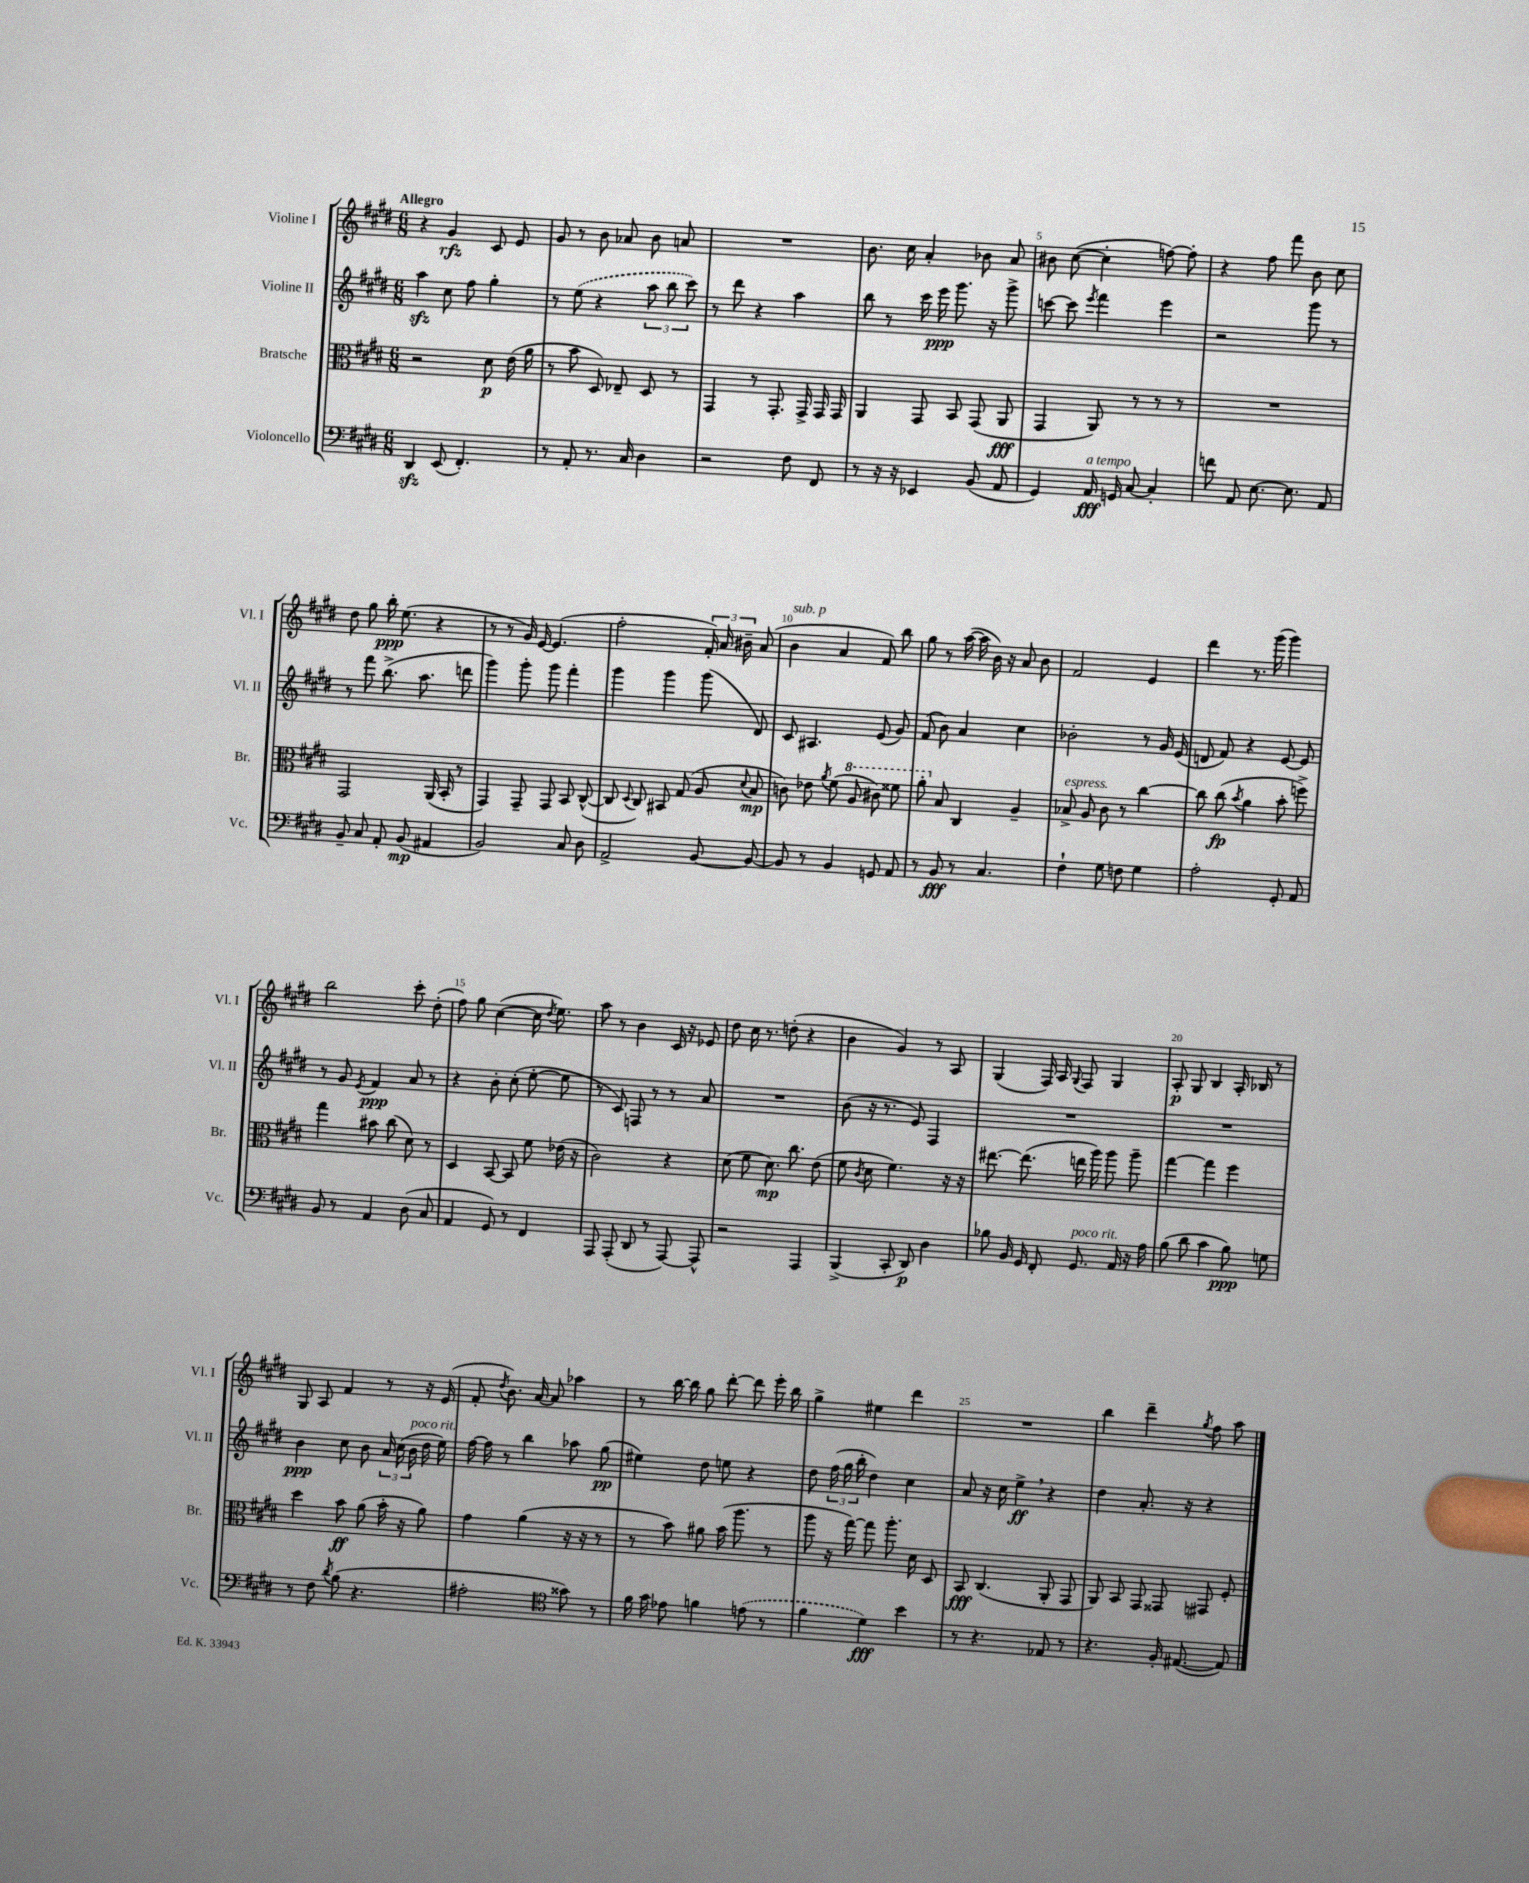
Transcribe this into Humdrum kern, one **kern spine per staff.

**kern	**dynam	**kern	**dynam	**kern	**dynam	**kern	**dynam
*part4	*part4	*part3	*part3	*part2	*part2	*part1	*part1
*staff4	*staff4	*staff3	*staff3	*staff2	*staff2	*staff1	*staff1
*I"Violoncello	*	*I"Bratsche	*	*I"Violine II	*	*I"Violine I	*
*I'Vc.	*	*I'Br.	*	*I'Vl. II	*	*I'Vl. I	*
*clefF4	*	*clefC3	*	*clefG2	*	*clefG2	*
*k[f#c#g#d#]	*	*k[f#c#g#d#]	*	*k[f#c#g#d#]	*	*k[f#c#g#d#]	*
*M6/8	*	*M6/8	*	*M6/8	*	*M6/8	*
=1	=1	=1	=1	=1	=1	=1	=1
!	!	!	!	!	!	!LO:TX:a:B:t=Allegro	!
4DD#zz/	.	2r	.	4aazz\	.	4r	.
(8EE/	.	.	.	8cc#\	.	4g#/	rfz
4.FF#'/)	.	.	.	8ff#\	.	.	.
.	.	8d#\	p	4gg#'\	.	8c#/	.
.	.	(16e\	.	.	.	8e/	.
.	.	16a\	.	.	.	.	.
=2	=2	=2	=2	=2	=2	=2	=2
8r	.	8r	.	8r	.	8g#/	.
8AA'/	.	8b\	.	(8ee\	.	8r	.
8.r	.	8D#/)	.	4r	.	8b\	.
.	.	8E-X~/	.	.	.	8a-X/	.
16C#/	.	.	.	.	.	.	.
4D#\	.	8D#/	.	12aa\	.	8b\	.
.	.	.	.	12bb\	.	.	.
.	.	8r	.	.	.	8an/	.
.	.	.	.	12ccc#\)	.	.	.
=3	=3	=3	=3	=3	=3	=3	=3
2r	.	4GG#/	.	8r	.	2.r	.
.	.	.	.	8ddd#\	.	.	.
.	.	8r	.	4r	.	.	.
.	.	8.GG#'/	.	.	.	.	.
8F#\	.	.	.	4aa\	.	.	.
.	.	16GG#^/	.	.	.	.	.
8FF#/	.	16GG#/	.	.	.	.	.
.	.	16GG#/	.	.	.	.	.
=4	=4	=4	=4	=4	=4	=4	=4
8r	.	4AA/	.	8bb\	.	8.b\	.
16r	.	.	.	8r	.	.	.
16r	.	.	.	.	.	16cc#\	.
4EE-X/	.	8GG#/	.	16ccc#\	.	4a'/	.
.	.	.	.	16eee\	ppp	.	.
.	.	8BB/	.	8.ggg#\	.	.	.
(8BB/	.	(8GG#/	.	.	.	8b-X\	.
.	.	.	.	16r	.	.	.
8AA/	.	8AA/	fff	8ggg#^\	.	8a/	.
=5	=5	=5	=5	=5	=5	=5	=5
4GG#/)	.	4GG#/	.	[8cccn\	.	8b#X\	.
.	.	.	.	8ccc\]	.	([8cc#\	.
.	.	.	.	8qeee/	.	.	.
!LO:TX:a:i:t=a tempo	!	!	!	!	!	!	!
16AA/	fff	8AA/)	.	4fff#\	.	4cc#'\]	.
16GGn/	.	.	.	.	.	.	.
[8C#/	.	8r	.	.	.	.	.
4C#'/]	.	8r	.	4eee\	.	[8ffn\)	.
.	.	8r	.	.	.	8ff'\]	.
=6	=6	=6	=6	=6	=6	=6	=6
8fn\	.	2.r	.	2r	.	4r	.
8AA/	.	.	.	.	.	.	.
[8.E\	.	.	.	.	.	8ff#\	.
.	.	.	.	.	.	8fff#\	.
8.E\]	.	.	.	.	.	.	.
.	.	.	.	8ggg#\	.	8b\	.
8AA/	.	.	.	8r	.	8cc#\	.
!!LO:LB:g=z
=7	=7	=7	=7	=7	=7	=7	=7
8BB~/	.	2GG#/	.	8r	.	8dd#\	.
8C#/	.	.	.	8fff#\	.	8gg#\	.
8AA'/	.	.	.	(8.bb^\	.	16bb'\	ppp
.	.	.	.	.	.	(8.ee\	.
(8BB/	mp	.	.	.	.	.	.
.	.	.	.	8.aa\	.	.	.
4AA#X/	.	(16AA/	.	.	.	4r	.
.	.	16BB'/	.	.	.	.	.
.	.	8r	.	8dddn\	.	.	.
=8	=8	=8	=8	=8	=8	=8	=8
2BB/)	.	4GG#/)	.	4ggg#\)	.	8r	.
.	.	.	.	.	.	8r	.
.	.	8GG#~/	.	8ggg#'\	.	16g#/)	.
.	.	.	.	.	.	[16e/	.
.	.	8GG#/	.	8ggg#\	.	(4.e/]	.
8C#/	.	8BB/	.	4fff#'\	.	.	.
8D#\	.	([8C#^^/	.	.	.	.	.
=9	=9	=9	=9	=9	=9	=9	=9
2AA^/	.	8C#/]	.	4ggg#\	.	2ff#'\	.
.	.	8qqD#/	.	.	.	.	.
.	.	8C#/)	.	.	.	.	.
.	.	8BB#X/	.	4ggg#\	.	.	.
.	.	(8G#/	.	.	.	.	.
[8BB/	.	8A/	.	(8ggg#\	.	24f#'/)	.
.	.	.	.	.	.	24a/	.
.	.	.	.	.	.	24b#X~\	.
.	.	8qqd#/	.	.	.	.	.
8BB/_	.	8B/	mp	8d#/)	.	(8a/	.
=10	=10	=10	=10	=10	=10	=10	=10
!	!	!	!	!	!	!LO:TX:a:i:t=sub. p	!
8BB/]	.	8cn\)	.	8c#/	.	4b\	.
8r	.	8e-X\	.	4.A#X/	.	.	.
.	.	8qa/	.	.	.	.	.
4BB/	.	(8f#\	.	.	.	4a/	.
*	*	*8va	*	*	*	*	*
.	.	8a/	.	.	.	.	.
8GGn/	.	8cc#X\)	.	(8e/	.	8f#/)	.
8AA/	.	8ff##X\	.	8g#/)	.	8bb\	.
=11	=11	=11	=11	=11	=11	=11	=11
8r	.	8aa'\	.	(8f#/	.	8gg#\	.
*	*	*X8va	*	*	*	*	*
8BB/	fff	8B/	.	8b\)	.	8r	.
8r	.	4C#/	.	4a/	.	([16aa\	.
.	.	.	.	.	.	16aa\]	.
4.C#/	.	.	.	.	.	16b\)	.
.	.	.	.	.	.	16r	.
.	.	4A~/	.	4cc#\	.	8a/	.
.	.	.	.	.	.	8b\	.
=12	=12	=12	=12	=12	=12	=12	=12
!	!	!LO:TX:a:i:t=espress.	!	!	!	!	!
4F#`\	.	8B-X^/	.	2b-X'\	.	2f#/	.
.	.	8A/	.	.	.	.	.
8G#\	.	8c#\	.	.	.	.	.
8Fn\	.	8r	.	.	.	.	.
4G#\	.	[4cc#\	.	8r	.	4e/	.
.	.	.	.	16g#/	.	.	.
.	.	.	.	(16e/	.	.	.
=13	=13	=13	=13	=13	=13	=13	=13
2A'\	.	8cc#\]	.	8dn/	.	4ddd#\	.
.	.	(8cc#\	fp	8f#/)	.	.	.
.	.	8qb/	.	.	.	.	.
.	.	4a\	.	4r	.	8.r	.
.	.	.	.	.	.	(16ggg#\	.
8GG#'/	.	8b'\	.	[8e/	.	4ggg#\)	.
8AA/	.	8ffn^\)	.	8e/]	.	.	.
!!LO:LB:g=z
=14	=14	=14	=14	=14	=14	=14	=14
8BB/	.	4gg#\	.	8r	.	2bb\	.
8r	.	.	.	8g#/	.	.	.
.	.	.	.	8qe/	.	.	.
4AA/	.	8b#X\	.	4f#/	ppp	.	.
.	.	(8cc#\	.	.	.	.	.
(8D#\	.	8d#\)	.	8a/	.	8ccc#'\	.
8C#/	.	8r	.	8r	.	(8dd#'\	.
=15	=15	=15	=15	=15	=15	=15	=15
4AA/	.	4D#/	.	4r	.	8ff#\)	.
.	.	.	.	.	.	8gg#\	.
8GG#/)	.	[8BB/	.	8b'\	.	([4cc#\	.
8r	.	8BB/]	.	(8cc#'\	.	.	.
4FF#/	.	8f#\	.	[8ee'\	.	16cc#\]	.
.	.	.	.	.	.	8qdd#/	.
.	.	.	.	.	.	8.ee\)	.
.	.	(16e-X\	.	8ee\]	.	.	.
.	.	16r	.	.	.	.	.
=16	=16	=16	=16	=16	=16	=16	=16
8AAA/	.	2c#\)	.	8r	.	8aa\	.
(8AAA'/	.	.	.	8c#/)	.	8r	.
8DD#/	.	.	.	8Fn/	.	4b\	.
8r	.	.	.	8r	.	.	.
[8AAA/)	.	4r	.	8r	.	16c#/	.
.	.	.	.	.	.	16r	.
8AAA^^/]	.	.	.	8a/	.	8e-X/	.
=17	=17	=17	=17	=17	=17	=17	=17
2r	.	(8d#\	.	2.r	.	8dd#\	.
.	.	8f#\	.	.	.	16cc#\	.
.	.	.	.	.	.	8.r	.
.	.	8.d#\)	mp	.	.	.	.
.	.	.	.	.	.	(8ddn'\	.
.	.	8.cc#\	.	.	.	.	.
4AAA/	.	.	.	.	.	4r	.
.	.	(8e\	.	.	.	.	.
=18	=18	=18	=18	=18	=18	=18	=18
(4BBB^/	.	8f#\	.	(8b\	.	4b\	.
.	.	8qc#/	.	.	.	.	.
.	.	8d#\	.	16r	.	.	.
.	.	.	.	8.r	.	.	.
8CC#'/	.	4.f#\)	.	.	.	4g#/)	.
8DD#/)	p	.	.	8e/)	.	.	.
4D#\	.	.	.	4F#/	.	8r	.
.	.	16r	.	.	.	8A/	.
.	.	16r	.	.	.	.	.
=19	=19	=19	=19	=19	=19	=19	=19
8B-X\	.	[8.ee#X\	.	2.r	.	(4G#/	.
16BB/	.	.	.	.	.	.	.
16GG#/	.	(8.ee#\]	.	.	.	.	.
8FF#'/	.	.	.	.	.	16F#/)	.
.	.	.	.	.	.	16A/	.
.	.	.	.	.	.	8qqG#/	.
!LO:TX:a:i:t=poco rit.	!	!	!	!	!	!	!
8.GG#/	.	16een\	.	.	.	8F#/	.
.	.	16aa\)	.	.	.	.	.
.	.	8aa\	.	.	.	4G#/	.
16AA/	.	.	.	.	.	.	.
16r	.	8aa~\	.	.	.	.	.
16A\	.	.	.	.	.	.	.
=20	=20	=20	=20	=20	=20	=20	=20
(8B\	.	[4gg#\	.	2.r	.	8A'/	p
8d#\	.	.	.	.	.	8G#/	.
4c#\	.	4gg#\]	.	.	.	4B/	.
8B\)	ppp	4ff#\	.	.	.	16A'/	.
.	.	.	.	.	.	16B-X/	.
8Gn\	.	.	.	.	.	8r	.
!!LO:LB:g=z
=21	=21	=21	=21	=21	=21	=21	=21
8r	.	4dd#\	.	4b\	ppp	8G#/	.
8F#\	.	.	.	.	.	8A/	.
8qd#/	.	.	.	.	.	.	.
(8B\	.	8b\	ff	8cc#\	.	4f#/	.
4.r	.	(8a\	.	8b\	.	.	.
.	.	16b'\	.	24a/	.	8r	.
.	.	.	.	(24cc#\	.	.	.
.	.	16r	.	.	.	.	.
!	!	!	!	!LO:TX:a:i:t=poco rit.	!	!	!
.	.	.	.	24b\	.	.	.
.	.	8a\)	.	16dd#\	.	16r	.
.	.	.	.	16ee\)	.	(16e/	.
=22	=22	=22	=22	=22	=22	=22	=22
2A#X'\	.	4g#\	.	[16ff#\	.	8f#'/	.
.	.	.	.	16ff#\]	.	.	.
.	.	.	.	.	.	8qdd#/	.
.	.	.	.	8r	.	8.b\)	.
.	.	(4a\	.	4bb\	.	.	.
.	.	.	.	.	.	[16a/	.
.	.	.	.	.	.	8a/]	.
*clefC4	*	*	*	*	*	*	*
8g##X\)	.	16r	.	8aa-X\	.	4aa-X\	.
.	.	16r	.	.	.	.	.
8r	.	8r	.	(8gg#\	pp	.	.
=23	=23	=23	=23	=23	=23	=23	=23
16f#\	.	8r	.	4ee#X\)	.	8r	.
16g#\	.	.	.	.	.	.	.
8e-X\	.	8b\)	.	.	.	[16bb\	.
.	.	.	.	.	.	16bb\]	.
4fn\	.	8a#X\	.	8dd#\	.	8gg#\	.
.	.	(16b\	.	8een\	.	[8ddd#'\	.
.	.	8.aa\	.	.	.	.	.
(8en\	.	.	.	4r	.	8ddd#\]	.
8r	.	8r	.	.	.	16eee'\	.
.	.	.	.	.	.	16bb\	.
=24	=24	=24	=24	=24	=24	=24	=24
4f#\	.	8aa\	.	8dd#\	.	4gg#^\	.
.	.	16r	.	(24ff#\	.	.	.
.	.	.	.	24gg#\	.	.	.
.	.	[16gg#\)	.	.	.	.	.
.	.	.	.	24bb'\	.	.	.
4d#\)	fff	8gg#\]	.	4dd#\)	.	4ee#X\	.
.	.	8.aa'\	.	.	.	.	.
4b\	.	.	.	4cc#\	.	4ddd#\	.
.	.	16d#\	.	.	.	.	.
.	.	8D#/	.	.	.	.	.
=25	=25	=25	=25	=25	=25	=25	=25
8r	.	8BB/	fff	8a/	.	2.r	.
4.r	.	(4.C#/	.	16r	.	.	.
.	.	.	.	16cc#\	.	.	.
.	.	.	.	4ee^,\	ff	.	.
8E-X/	.	8AA'/	.	4r	.	.	.
8r	.	8GG#/	.	.	.	.	.
=26	=26	=26	=26	=26	=26	=26	=26
4.r	.	8AA/)	.	4dd#\	.	4bb\	.
.	.	8BB/	.	.	.	.	.
.	.	8GG#/	.	8.a'/	.	4ddd#~\	.
16F#'/	.	8GG##X/	.	.	.	.	.
([8.E#X/	.	.	.	16r	.	.	.
.	.	.	.	.	.	8qgg#/	.
.	.	8GG#X/	.	4r	.	8ff#\	.
8E#/])	.	8F#'/	.	.	.	8aa\	.
==	==	==	==	==	==	==	==
*-	*-	*-	*-	*-	*-	*-	*-
